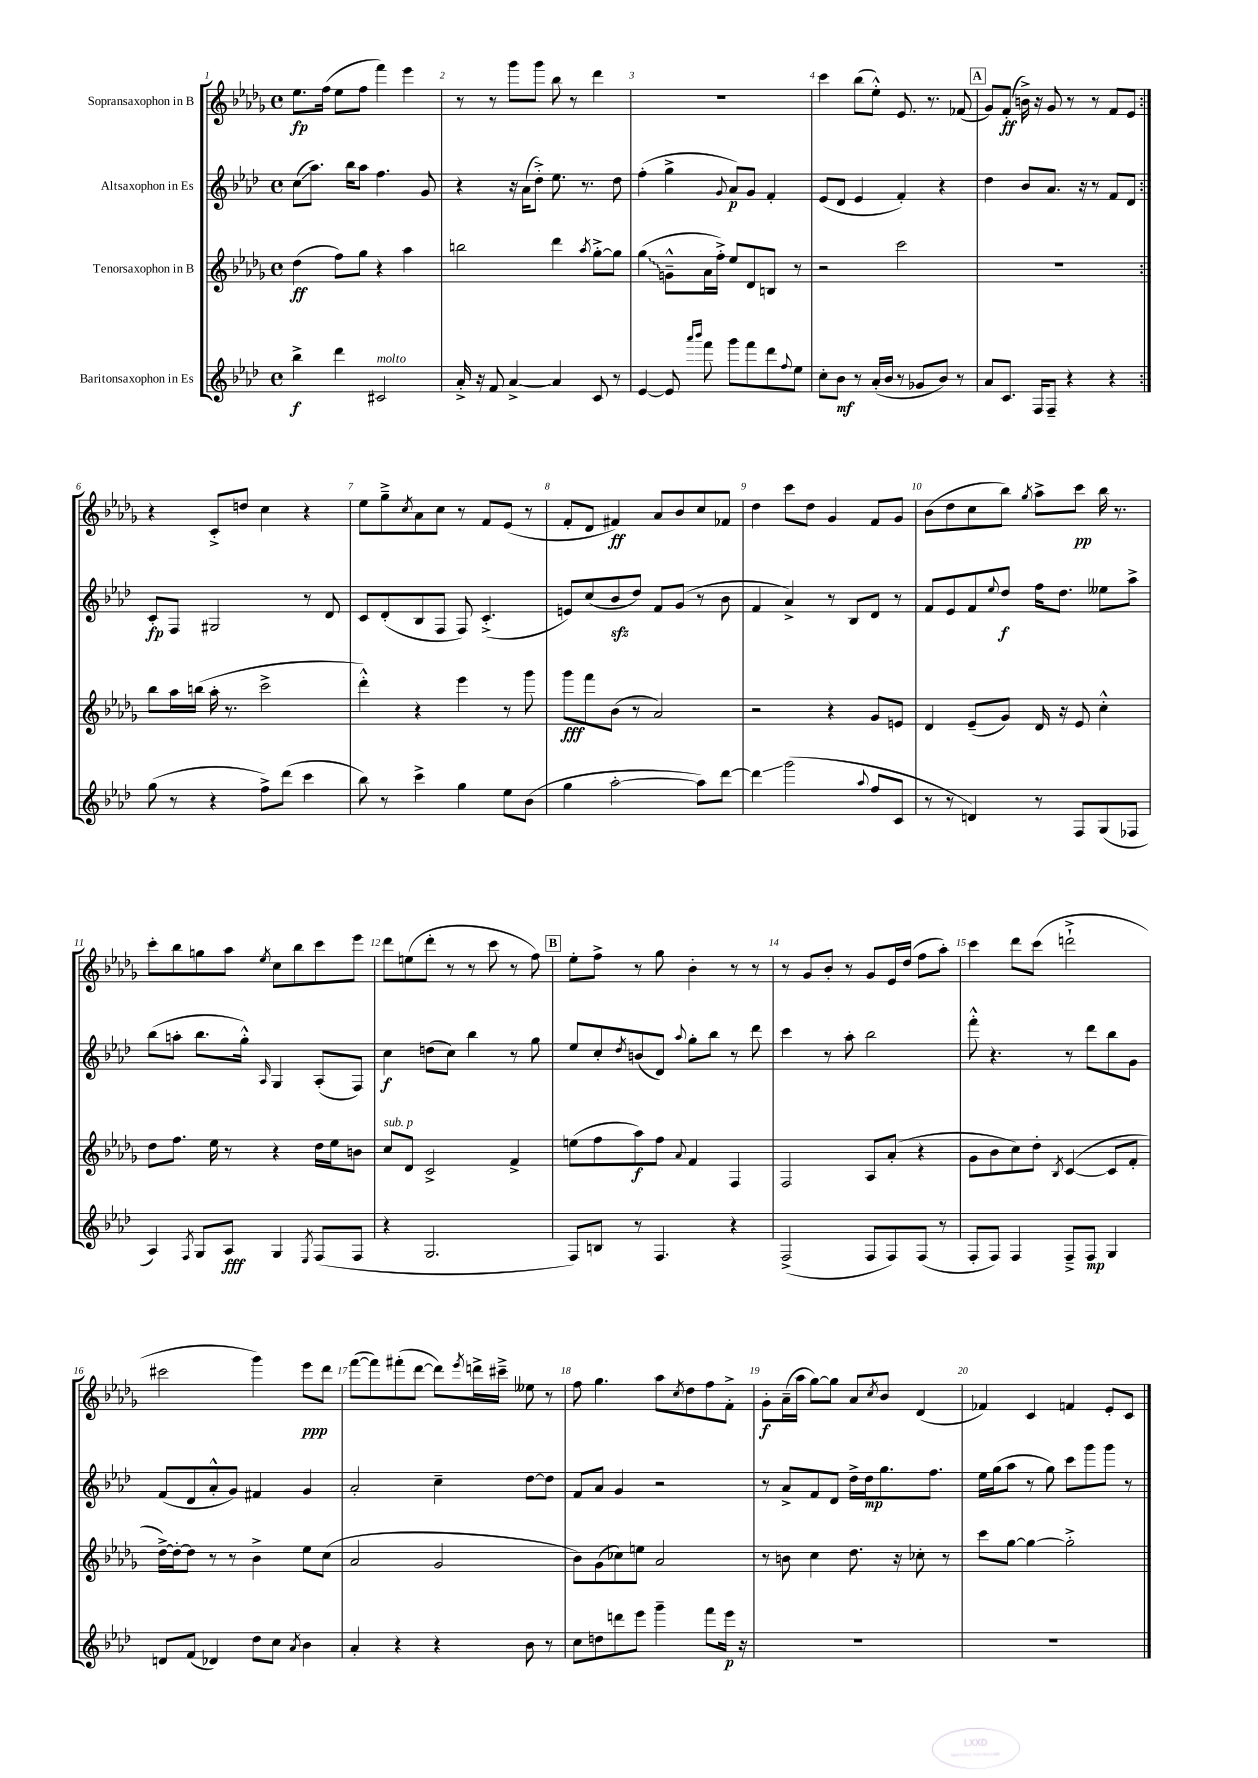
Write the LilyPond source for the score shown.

<<
\new StaffGroup <<
\new Staff = "s0" \with { instrumentName = "Sopransaxophon in B" } {
    \clef treble \key des \major \defaultTimeSignature \time 4/4
    \repeat volta 2 { ees''8.\fp f''16( ees''8 f''8 f'''4) ees'''4 |
    r8 r8 ges'''8 ges'''8 bes''8 r8 des'''4 |
    R1 |
    c'''4 bes''8( ees''8-.-^) ees'8. r8. fes'8( |
    \mark \markup { \box "A" } ges'8) f'8-.\ff( b'16->) r16 ges'8 r8 r8 f'8 ees'8 | }
    r4 c'8-.-> d''8 c''4 r4 |
    ees''8 ges''8---> \acciaccatura { c''8 } aes'8 c''8 r8 f'8 ees'8( r8 |
    f'8-. des'8 fis'4\ff) aes'8 bes'8 c''8 fes'8 |
    des''4 c'''8 des''8 ges'4 f'8 ges'8 |
    bes'8( des''8 c''8 bes''8) \acciaccatura { ges''8 } aes''8-> c'''8\pp bes''16 r8. |
    c'''8-. bes''8 g''8 aes''8 \acciaccatura { ees''8 } c''8 bes''8 c'''8 ees'''8 |
    des'''8 e''8( des'''8-. r8 r8 c'''8 r8 f''8) |
    \mark \markup { \box "B" } ees''8-. f''8-> r8 ges''8 bes'4-. r8 r8 |
    r8 ges'8 bes'8-. r8 ges'8 ees'16 des''16( f''8 aes''8-.) |
    c'''4 des'''8 c'''8( d'''2-!-> |
    cis'''2 ges'''4) ees'''8\ppp des'''8 |
    f'''8~( f'''8) fis'''8-.( des'''8~ des'''8) \acciaccatura { ees'''8 } d'''16-> cis'''16---> eeses''8 r8 |
    f''8 ges''4. aes''8 \acciaccatura { c''8 } des''8 f''8 f'8-.-> |
    ges'8-.\f aes'16--( aes''16 ges''8~) ges''8 aes'8 \acciaccatura { c''8 } bes'8 des'4( |
    fes'4) c'4 f'4 ees'8-. c'8 \bar "|." |
}
\new Staff = "s1" \with { instrumentName = "Altsaxophon in Es" } {
    \clef treble \key aes \major \defaultTimeSignature \time 4/4
    \repeat volta 2 { c''8\glissando( aes''8.) bes''16 aes''8 f''4. g'8 |
    r4 r16 aes'16( des''8-.->) ees''8. r8. des''8 |
    f''4-.( g''4-> \appoggiatura { g'8 } aes'8\p) g'8 f'4-. |
    ees'8( des'8 ees'4 f'4-.) r4 |
    \mark \markup { \box "A" } des''4 bes'8 aes'8. r16 r8 f'8 des'8 | }
    c'8-.\fp f8 gis2 r8 des'8 |
    c'8 des'8-.( bes8 f8 f8) c'4.-.->( |
    e'8) c''8( bes'8\sfz des''8) f'8 g'8( r8 bes'8 |
    f'4 aes'4->) r8 bes8 des'8 r8 |
    f'8 ees'8 f'8 \appoggiatura { ees''8 } des''8\f f''16 des''8. eeses''8 aes''8-> |
    bes''8( a''8-. bes''8. g''16-.-^) \grace { aes16 } g4 aes8-.( f8) |
    c''4\f d''8( c''8) bes''4 r8 g''8 |
    \mark \markup { \box "B" } ees''8 c''8-. \acciaccatura { des''8 } b'8( des'8) \appoggiatura { aes''8 } g''8-. bes''8 r8 des'''8 |
    c'''4 r8 aes''8-. bes''2 |
    f'''8-.-^ r4. r8 des'''8 bes''8 g'8 |
    f'8( des'8 aes'8-.-^ g'8) fis'4 g'4 |
    aes'2-. c''4-- des''8~ des''8 |
    f'8 aes'8 g'4 r2 |
    r8 aes'8-> f'8 des'8 des''16-> des''16\mp g''8. f''8. |
    ees''16 g''16( aes''8 r8 g''8) c'''8 g'''8 g'''8 r8 \bar "|." |
}
\new Staff = "s2" \with { instrumentName = "Tenorsaxophon in B" } {
    \clef treble \key des \major \defaultTimeSignature \time 4/4
    \repeat volta 2 { des''4\ff( f''8) ges''8 r4 aes''4 |
    b''2 des'''4 \acciaccatura { aes''8 } ges''8~-.-> ges''8 |
    \once \override Glissando.style = #'zigzag ges''4\glissando( g'8---^ aes'16 f''16-.->) ees''8 des'8 b8 r8 |
    r2 c'''2 |
    \mark \markup { \box "A" } R1 | }
    bes''8 aes''16 b''16( aes''16-. r8. c'''2-> |
    des'''4-.-^) r4 ees'''4 r8 ges'''8 |
    ges'''8\fff f'''8 bes'8( r8 aes'2) |
    r2 r4 ges'8 e'8 |
    des'4 ees'8--( ges'8) des'16 r16 ees'8 c''4-.-^ |
    des''8 f''8. ees''16 r8 r4 des''16 ees''16 b'8 |
    c''8^\markup { \italic "sub. p" } des'8 c'2-> f'4-> |
    \mark \markup { \box "B" } e''8( f''8 aes''8\f) f''8 \appoggiatura { aes'8 } f'4 f4 |
    f2 aes8 aes'8-.( r4 |
    ges'8 bes'8 c''8) des''8-. \acciaccatura { bes8 } c'4~( c'8 f'8-. |
    des''16~->) des''16~-. des''8 r8 r8 bes'4-> ees''8 c''8( |
    aes'2 ges'2 |
    bes'8) ges'8( ces''8) e''8 aes'2 |
    r8 b'8 c''4 des''8. r16 ces''8-. r8 |
    c'''8 ges''8~ ges''4~ ges''2-.-> \bar "|." |
}
\new Staff = "s3" \with { instrumentName = "Baritonsaxophon in Es" } {
    \clef treble \key aes \major \defaultTimeSignature \time 4/4
    \repeat volta 2 { bes''4->\f des'''4 cis'2^\markup { \italic "molto" } |
    aes'16-.-> r16 f'8 aes'4~-> aes'4 c'8 r8 |
    ees'4~ ees'8 \grace { aes'''16 bes'''16 } f'''8 g'''8 f'''8 des'''8 \appoggiatura { f''8 } ees''8 |
    c''8-. bes'8\mf r8 aes'16-.( bes'16 r8 ges'8 bes'8) r8 |
    \mark \markup { \box "A" } aes'8 c'8. f16 f8-- r4 r4 | }
    g''8( r8 r4 f''8->) des'''8( c'''4 |
    bes''8) r8 c'''4-> g''4 ees''8 bes'8( |
    g''4 aes''2~-. aes''8) des'''8~ |
    des'''4\glissando g'''2( \appoggiatura { aes''8 } f''8 c'8 |
    r8 r8 d'4) r8 f8 g8( fes8 |
    aes4) \acciaccatura { f8 } g8 aes8\fff g4 \acciaccatura { ees8 } f8( f8 |
    r4 g2. |
    \mark \markup { \box "B" } f8) b8 r8 f4. r4 |
    f2->( f8 f8) f8( r8 |
    f8-. f8) f4 f8---> f8\mp g4 |
    d'8 f'8( des'4) des''8 c''8 \acciaccatura { aes'8 } bes'4 |
    aes'4-. r4 r4 bes'8 r8 |
    c''8 d''8 d'''8 ees'''8 g'''4-- f'''8 ees'''16\p r16 |
    R1 |
    R1 \bar "|." |
}
>>
>>
\layout { \context { \Score \override BarNumber.break-visibility = ##(#f #t #t) barNumberVisibility = #all-bar-numbers-visible } }
